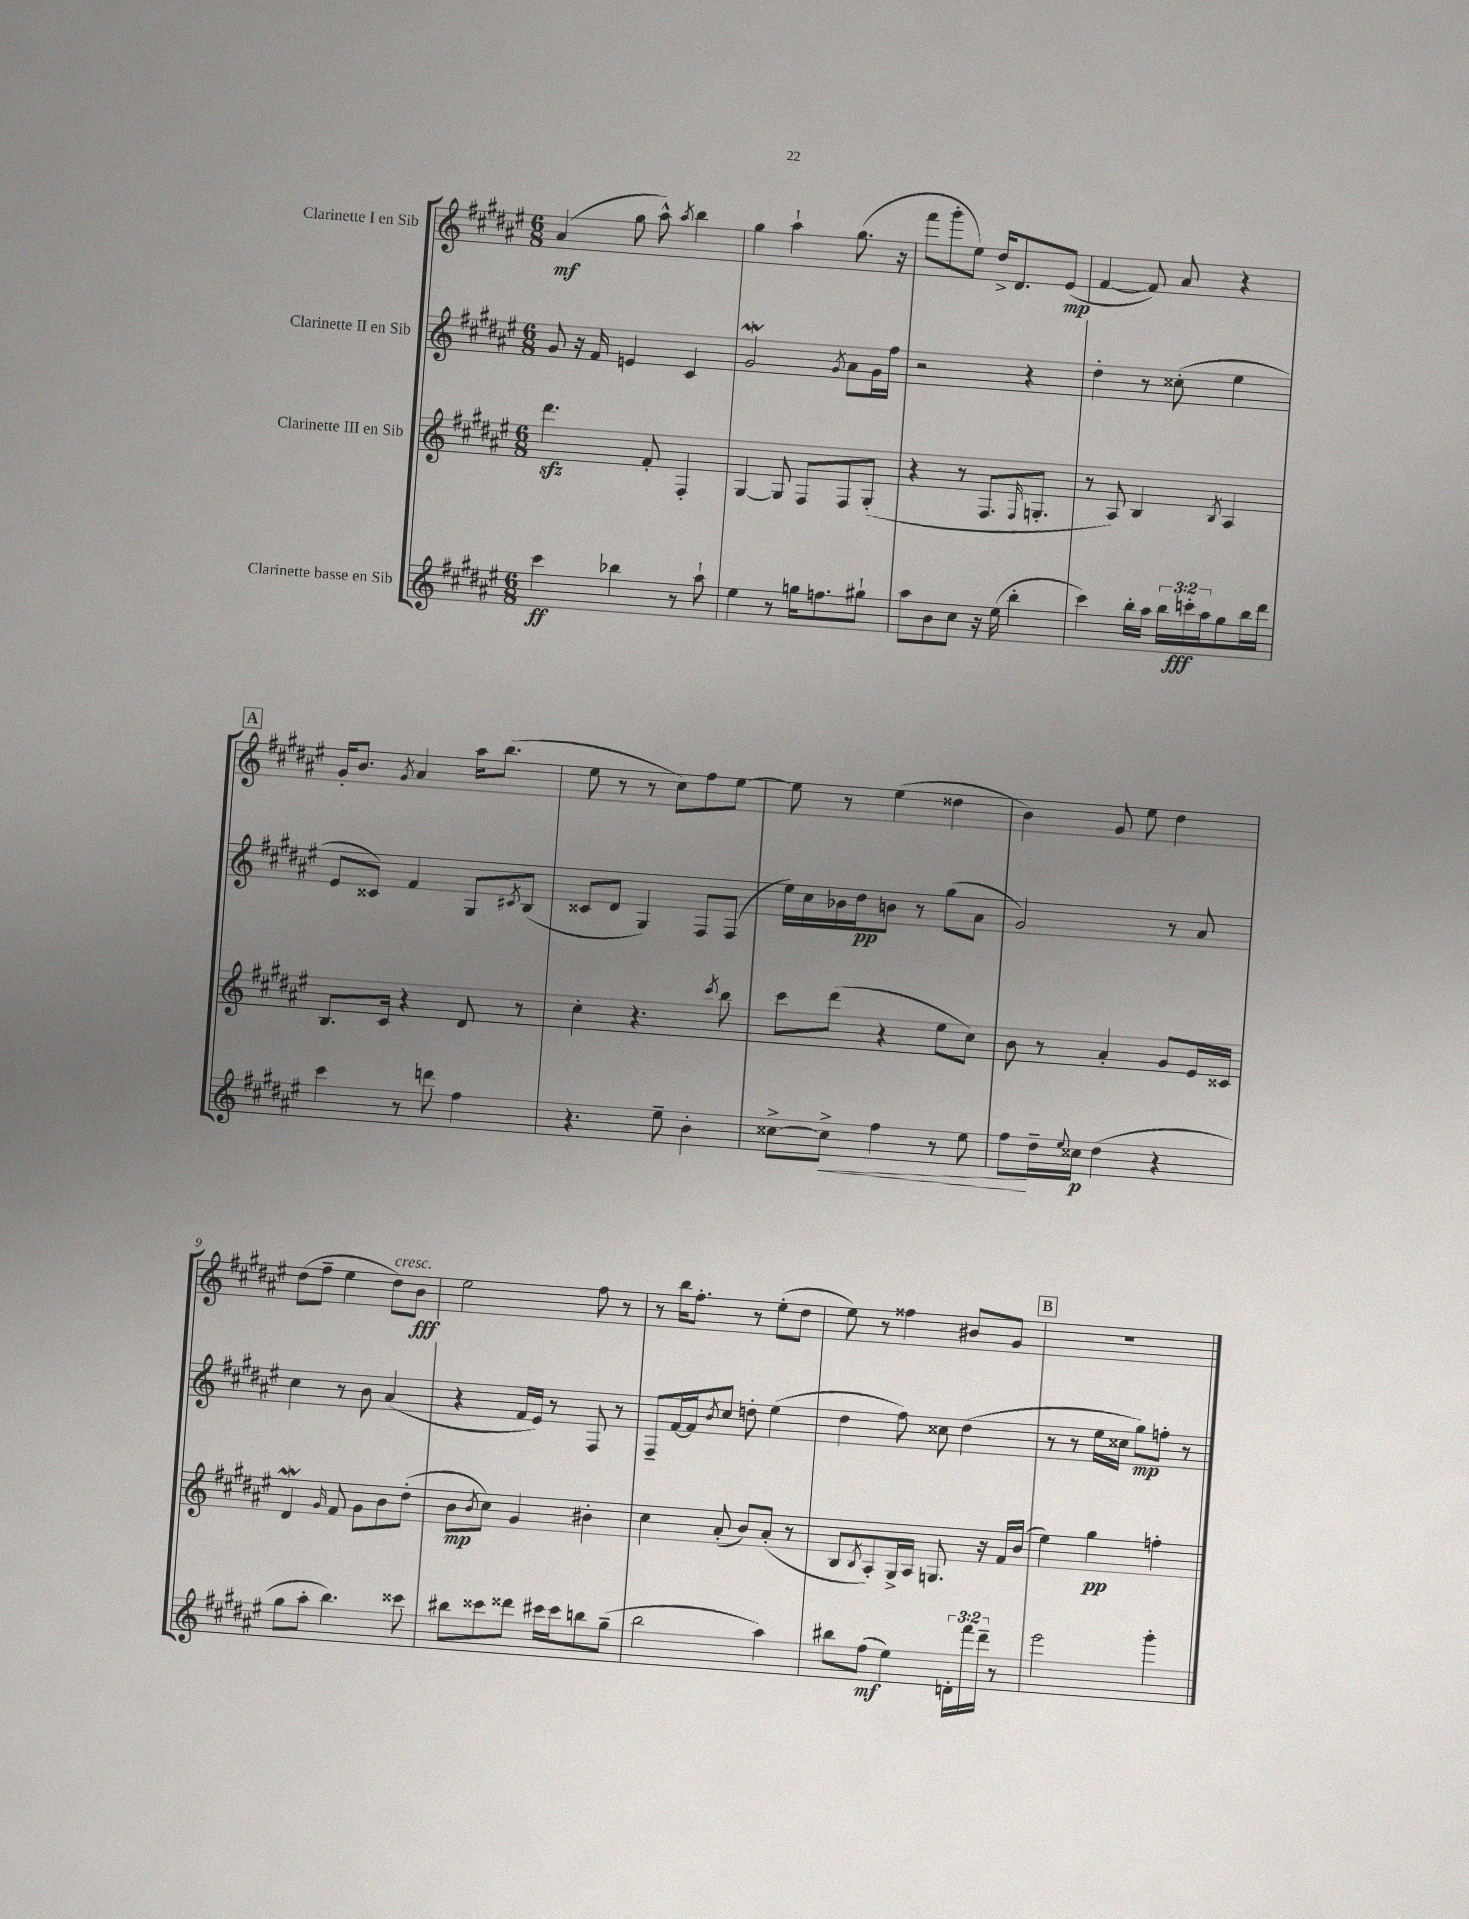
<<
\new StaffGroup <<
\new Staff = "s0" \with { instrumentName = "Clarinette I en Sib" } {
    \clef treble \key fis \major \numericTimeSignature \time 6/8
    ais'4\mf( gis''8 ais''8-^) \acciaccatura { ais''8 } b''4 |
    gis''4 ais''4-! gis''8.( r16 |
    fis'''8 gis'''8-. eis''8) dis''16-> dis'8. eis'8\mp( |
    fis'4~ fis'8) ais'8 r4 |
    \mark \markup { \box "A" } gis'16-. b'8. \acciaccatura { gis'8 } ais'4 ais''16 b''8.( |
    eis''8 r8 r8 cis''8) fis''8 eis''8~ |
    eis''8 r8 eis''4( disis''4 |
    b'4) gis'8 eis''8 dis''4 |
    dis''8( fis''8-- eis''4 dis''8^\markup { \italic "cresc." }) b'8\fff |
    eis''2 fis''8 r8 |
    r8 b''16 fis''8.-. r8 eis''8-.( dis''8 |
    eis''8) r8 fisis''4 bis'8 gis'8 |
    \mark \markup { \box "B" } R2. \bar "|." |
}
\new Staff = "s1" \with { instrumentName = "Clarinette II en Sib" } {
    \clef treble \key fis \major \numericTimeSignature \time 6/8
    gis'8 r16 fis'16 e'4 cis'4 |
    gis'2\mordent \acciaccatura { gis'8 } ais'8 gis'16 fis''16 |
    r2 r4 |
    dis''4-. r8 cisis''8-.( eis''4 |
    \mark \markup { \box "A" } eis'8 cisis'8) fis'4 gis8 \acciaccatura { cis'8 } b8( |
    cisis'8 dis'8 gis4) fis8 fis8( |
    eis''16) cis''16 bes'16 dis''16\pp b'8 r8 gis''8( ais'8 |
    gis'2) r8 ais'8 |
    cis''4 r8 b'8 ais'4( |
    r4 fis'16 eis'16) r8 fis8 r8 |
    fis8-- fis'16~ fis'16 \acciaccatura { b'8 } cis''8 d''8-. eis''4( |
    dis''4 fis''8) cisis''8 dis''4( |
    \mark \markup { \box "B" } r8 r8 eis''16 cisis''16 gis''8\mp) f''8-. r8 \bar "|." |
}
\new Staff = "s2" \with { instrumentName = "Clarinette III en Sib" } {
    \clef treble \key fis \major \numericTimeSignature \time 6/8
    dis'''4.\sfz fis'8-. fis4-. |
    gis4~ gis8 fis8 fis8 gis8-.( |
    r4 r8 fis8. \grace { fis16 } g8.-. |
    r8 ais8) b4 \acciaccatura { b8 } ais4 |
    \mark \markup { \box "A" } b8. cis'16 r4 dis'8 r8 |
    cis''4-. r4. \acciaccatura { cis'''8 } b''8 |
    cis'''8 dis'''8( r4 eis''8 cis''8) |
    b'8 r8 ais'4-. gis'8 eis'16 cisis'16 |
    dis'4\mordent \grace { gis'16 } fis'8 gis'8 b'8 dis''8-.( |
    b'8\mp \acciaccatura { b'8 } cis''8) gis'4 bis'4-. |
    cis''4 ais'8-.( b'8) ais'8-.( r8 |
    b8 \acciaccatura { b8 } ais8-.) gis16-> ais16 g8. r16 fis'16 b'16( |
    \mark \markup { \box "B" } eis''4) gis''4\pp f''4-. \bar "|." |
}
\new Staff = "s3" \with { instrumentName = "Clarinette basse en Sib" } {
    \clef treble \key fis \major \numericTimeSignature \time 6/8 \override Staff.TupletNumber.text = #tuplet-number::calc-fraction-text
    cis'''4\ff bes''4 r8 ais''8-! |
    eis''4 r8 g''16 f''8. gis''8-! |
    ais''8 b'8 cis''8 r16 eis''16( b''4-. |
    cis'''4) b''16-. ais''16 \tuplet 3/2 { b''16 c'''16-.\fff ais''16 } gis''8 b''16 dis'''16 |
    \mark \markup { \box "A" } cis'''4 r8 d'''8 fis''4 |
    r4. eis''8-- b'4-. |
    cisis''8~-> cisis''8->\< fis''4 r8 eis''8 |
    fis''8\! dis''16-- \appoggiatura { eis''8 } cisis''16\p dis''4( r4 |
    gis''8 ais''8-. b''4.) cisis'''8 |
    bis''8 cisis'''8 disis'''8 cis'''16 cis'''16 b''8 gis''8--( |
    b''2 ais''4) |
    bis''8 fis''8\mf( eis''4) \tuplet 3/2 { d'16-. fis'''16 dis'''16-- } r8 |
    \mark \markup { \box "B" } eis'''2 gis'''4-. \bar "|." |
}
>>
>>
